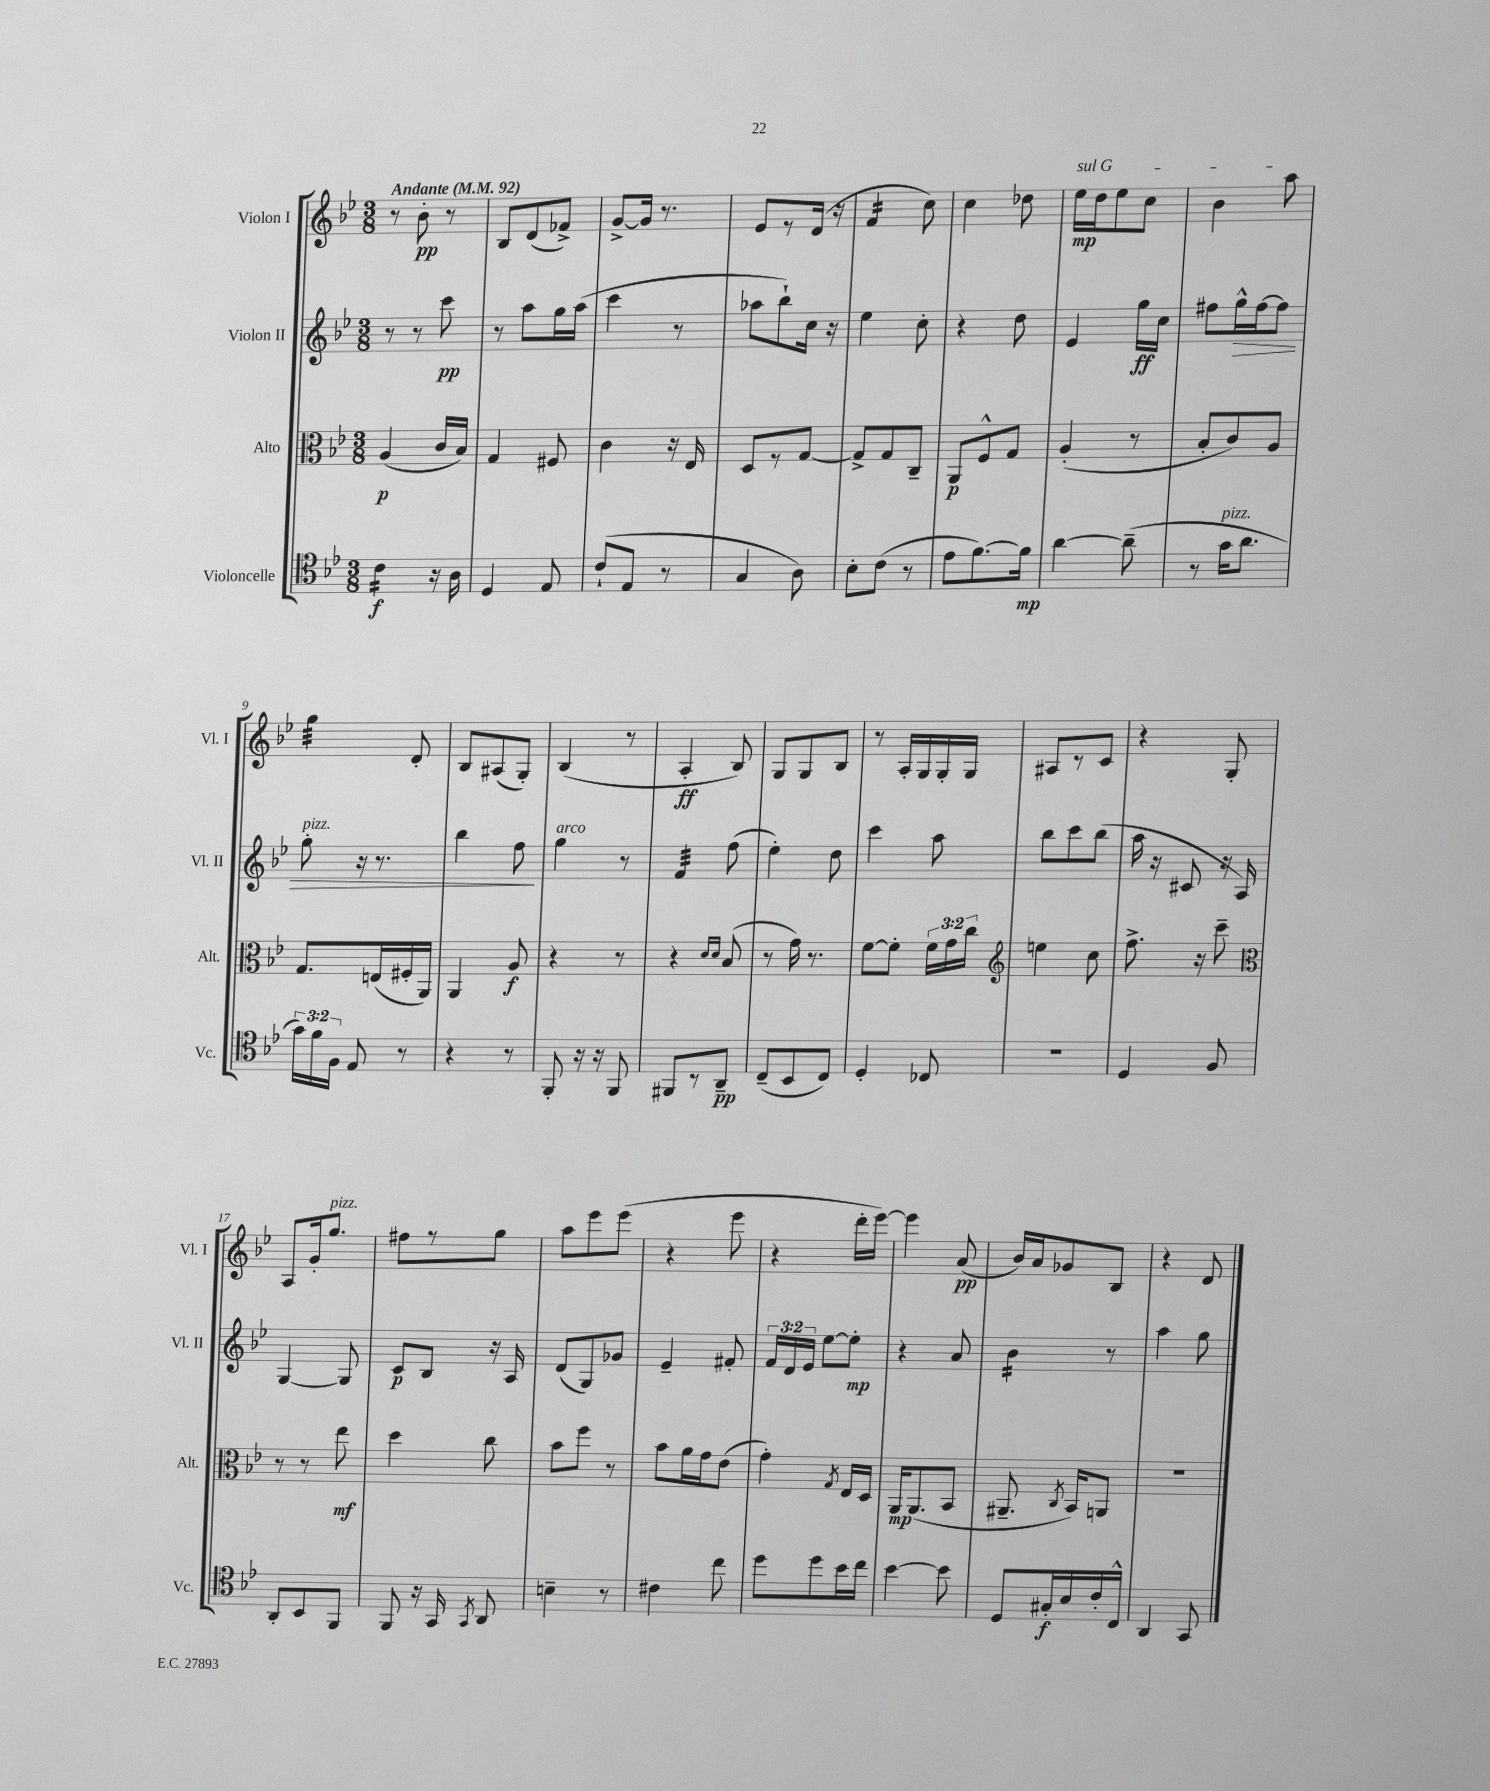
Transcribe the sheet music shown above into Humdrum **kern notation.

**kern	**dynam	**kern	**dynam	**kern	**dynam	**kern	**dynam
*part4	*part4	*part3	*part3	*part2	*part2	*part1	*part1
*staff4	*staff4	*staff3	*staff3	*staff2	*staff2	*staff1	*staff1
*I"Violoncelle	*	*I"Alto	*	*I"Violon II	*	*I"Violon I	*
*I'Vc.	*	*I'Alt.	*	*I'Vl. II	*	*I'Vl. I	*
*clefC4	*	*clefC3	*	*clefG2	*	*clefG2	*
*k[b-e-]	*	*k[b-e-]	*	*k[b-e-]	*	*k[b-e-]	*
*M3/8	*	*M3/8	*	*M3/8	*	*M3/8	*
*MM92	*	*MM92	*	*MM92	*	*MM92	*
=1	=1	=1	=1	=1	=1	=1	=1
!	!	!	!	!	!	!LO:TX:a:B:t=Andante	!
*tremolo	*	*	*	*	*	*	*
16c\LL	f	(4A/	p	8r	.	8r	.
16c\	.	.	.	.	.	.	.
16c\	.	.	.	8r	.	8b-'\	pp
16c\JJ	.	.	.	.	.	.	.
*Xtremolo	*	*	*	*	*	*	*
16r	.	16c/LL	.	8ccc\	pp	8r	.
16A\	.	16B-/JJ)	.	.	.	.	.
=2	=2	=2	=2	=2	=2	=2	=2
4D/	.	4G/	.	8r	.	8B-/L	.
.	.	.	.	8aa\L	.	(8d/	.
8E-/	.	8F#X/	.	16gg\L	.	8f-X^/J)	.
.	.	.	.	(16aa\JJ	.	.	.
=3	=3	=3	=3	=3	=3	=3	=3
(8c`/L	.	4c\	.	4ccc\	.	[8g^/L	.
8E-/J	.	.	.	.	.	16g/Jk]	.
.	.	.	.	.	.	8.r	.
8r	.	16r	.	8r	.	.	.
.	.	16E-/	.	.	.	.	.
=4	=4	=4	=4	=4	=4	=4	=4
4G/	.	8D/L	.	8aa-X\L	.	8e-/L	.
.	.	8r	.	8bb-`\)	.	8r	.
8A\)	.	[8G/J	.	16cc\Jk	.	(16d/Jk	.
.	.	.	.	16r	.	16r	.
=5	=5	=5	=5	=5	=5	=5	=5
*	*	*	*	*	*	*tremolo	*
8B-'\L	.	8G^/L]	.	4ee-\	.	16f/LL	.
.	.	.	.	.	.	16f/	.
(8c\J	.	8G/	.	.	.	16f/	.
.	.	.	.	.	.	16f/JJ	.
*	*	*	*	*	*	*Xtremolo	*
8r	.	8C~/J	.	8cc'\	.	8cc\)	.
=6	=6	=6	=6	=6	=6	=6	=6
8e-\L	.	8AA/L	p	4r	.	4cc\	.
[8.f\)	.	8F^^/	.	.	.	.	.
.	.	8G/J	.	8dd\	.	8dd-X\	.
16f\Jk]	mp	.	.	.	.	.	.
=7	=7	=7	=7	=7	=7	=7	=7
!	!	!	!	!	!	!LO:TX:a:i:t=sul G	!
[4a\	.	(4A'/	.	4e-/	.	16ee-\LL	mp
.	.	.	.	.	.	16dd\J	.
.	.	.	.	.	.	8ee-\	.
(8a~\]	.	8r	.	16gg\LL	ff	8cc\J	.
.	.	.	.	16cc\JJ	.	.	.
=8	=8	=8	=8	=8	=8	=8	=8
8r	.	8B-'/L	.	8ff#X\L	.	4b-\	.
!LO:TX:a:i:t=pizz.	!	!	!	!	!	!	!
!	!	!	!	!	!LO:HP:b	!	!
16g\KL	.	8c/)	.	16gg^^\L	>	.	.
8.a\J	.	.	.	[16ff#\J	.	.	.
.	.	8A/J	.	8ff#\J]	.	8aa\	.
!!LO:LB:g=z
=9	=9	=9	=9	=9	=9	=9	=9
!	!	!	!	!LO:TX:a:i:t=pizz.	!	!	!
*	*	*	*	*	*	*tremolo	*
24g\LL)	.	8.G/L	.	8gg'\	.	32gg\LLL	.
.	.	.	.	.	.	32gg\	.
24f\	.	.	.	.	.	.	.
.	.	.	.	.	.	32gg\	.
24F\JJ	.	.	.	.	.	.	.
.	.	.	.	.	.	32gg\	.
8E-/	.	.	.	16r	.	32gg\	.
.	.	.	.	.	.	32gg\	.
.	.	(16En/L	.	8.r	.	32gg\	.
.	.	.	.	.	.	32gg\JJJ	.
*	*	*	*	*	*	*Xtremolo	*
8r	.	16F#X'/	.	.	.	8d'/	.
.	.	16AA/JJ)	.	.	.	.	.
=10	=10	=10	=10	=10	=10	=10	=10
4r	.	4AA/	.	4bb-\	.	8B-/L	.
.	.	.	.	.	.	(8A#X/	.
8r	.	8A/	f	8ff\	.	8G'/J)	.
.	.	.	.	.	]	.	.
=11	=11	=11	=11	=11	=11	=11	=11
!	!	!	!	!LO:TX:a:i:t=arco	!	!	!
8FF'/	.	4r	.	4gg\	.	(4B-/	.
16r	.	.	.	.	.	.	.
16r	.	.	.	.	.	.	.
8FF/	.	8r	.	8r	.	8r	.
=12	=12	=12	=12	=12	=12	=12	=12
*	*	*	*	*tremolo	*	*	*
8FF#X/L	.	4r	.	32f/LLL	.	4A'/	ff
.	.	.	.	32f/	.	.	.
.	.	.	.	32f/	.	.	.
.	.	.	.	32f/	.	.	.
8r	.	.	.	32f/	.	.	.
.	.	.	.	32f/	.	.	.
.	.	.	.	32f/	.	.	.
.	.	.	.	32f/JJJ	.	.	.
*	*	*	*	*Xtremolo	*	*	*
.	.	16qqd/LL	.	.	.	.	.
.	.	16qqd/JJ	.	.	.	.	.
8AA~/J	pp	(8B-/	.	(8ff\	.	8B-/)	.
=13	=13	=13	=13	=13	=13	=13	=13
(8C~/L	.	8r	.	4ee-'\)	.	8G/L	.
8BB-/	.	16g\)	.	.	.	8G/	.
.	.	8.r	.	.	.	.	.
8C/J)	.	.	.	8dd\	.	8B-/J	.
=14	=14	=14	=14	=14	=14	=14	=14
4D'/	.	[8f\L	.	4ccc\	.	8r	.
.	.	8f'\J]	.	.	.	16A'/LL	.
.	.	.	.	.	.	16G/	.
8C-X/	.	24f\LL	.	8aa\	.	16G'/	.
.	.	24g\	.	.	.	.	.
.	.	.	.	.	.	16G/JJ	.
.	.	24cc\JJ	.	.	.	.	.
=15	=15	=15	=15	=15	=15	=15	=15
*	*	*clefG2	*	*	*	*	*
4.r	.	4een\	.	8bb-\L	.	8A#X/L	.
.	.	.	.	8ccc\	.	8r	.
.	.	8cc\	.	(8bb-\J	.	8c/J	.
=16	=16	=16	=16	=16	=16	=16	=16
4D/	.	8.ff^\	.	16aa\	.	4r	.
.	.	.	.	16r	.	.	.
.	.	.	.	8c#X/	.	.	.
.	.	16r	.	.	.	.	.
8F/	.	8ccc~\	.	16r	.	8G'/	.
.	.	.	.	16A/)	.	.	.
!!LO:LB:g=z
=17	=17	=17	=17	=17	=17	=17	=17
*	*	*clefC3	*	*	*	*	*
8AA'/L	.	8r	.	[4G/	.	8A/L	.
8BB-/	.	8r	.	.	.	16g'/k	.
!	!	!	!	!	!	!LO:TX:a:i:t=pizz.	!
.	.	.	.	.	.	8.gg/J	.
8FF/J	.	8ee-\	mf	8G/]	.	.	.
=18	=18	=18	=18	=18	=18	=18	=18
8FF/	.	4dd\	.	8c/L	p	8ff#X\L	.
16r	.	.	.	8B-/J	.	8r	.
16GG/	.	.	.	.	.	.	.
8qGG/	.	.	.	.	.	.	.
8AA/	.	8cc\	.	16r	.	8gg\J	.
.	.	.	.	16A/	.	.	.
=19	=19	=19	=19	=19	=19	=19	=19
4Bn~\	.	8b-\L	.	(8d/L	.	8aa\L	.
.	.	8ff\J	.	8G/)	.	8eee-\	.
8r	.	8r	.	8g-X/J	.	(8eee-\J	.
=20	=20	=20	=20	=20	=20	=20	=20
4c#X\	.	8b-\L	.	4e-~/	.	4r	.
.	.	16a\L	.	.	.	.	.
.	.	16g\J	.	.	.	.	.
8cc\	.	(8e-\J	.	8f#X'/	.	8eee-\	.
=21	=21	=21	=21	=21	=21	=21	=21
8dd\L	.	4g'\)	.	24f/LL	.	4r	.
.	.	.	.	24d/	.	.	.
.	.	.	.	24e-/JJ	.	.	.
8dd\	.	.	.	[8ee-\L	.	.	.
.	.	8qG/	.	.	.	.	.
16b-\L	.	16E-/LL	.	8ee-'\J]	mp	16ddd'\LL	.
16cc\JJ	.	16D/JJ	.	.	.	[16eee-\JJ)	.
=22	=22	=22	=22	=22	=22	=22	=22
[4b-\	.	16AA/KL	mp	4r	.	4eee-\]	.
.	.	(8.AA/	.	.	.	.	.
8b-\]	.	8BB-/J	.	8a/	.	(8a/	pp
=23	=23	=23	=23	=23	=23	=23	=23
*	*	*	*	*tremolo	*	*	*
8D/L	.	8.AA#X~/	.	16b-\LL	.	16b-/LL)	.
.	.	.	.	16b-\	.	16a/J	.
16G#X'/L	f	.	.	16b-\	.	8g-X/	.
.	.	8qC/	.	.	.	.	.
16B-/	.	16BB-/KL)	.	16b-\JJ	.	.	.
*	*	*	*	*Xtremolo	*	*	*
16c'/	.	8AAn/J	.	8r	.	8B-/J	.
16C^^/JJ	.	.	.	.	.	.	.
=24	=24	=24	=24	=24	=24	=24	=24
4AA/	.	4.r	.	4aa\	.	4r	.
8GG/	.	.	.	8gg\	.	8d/	.
==	==	==	==	==	==	==	==
*-	*-	*-	*-	*-	*-	*-	*-
